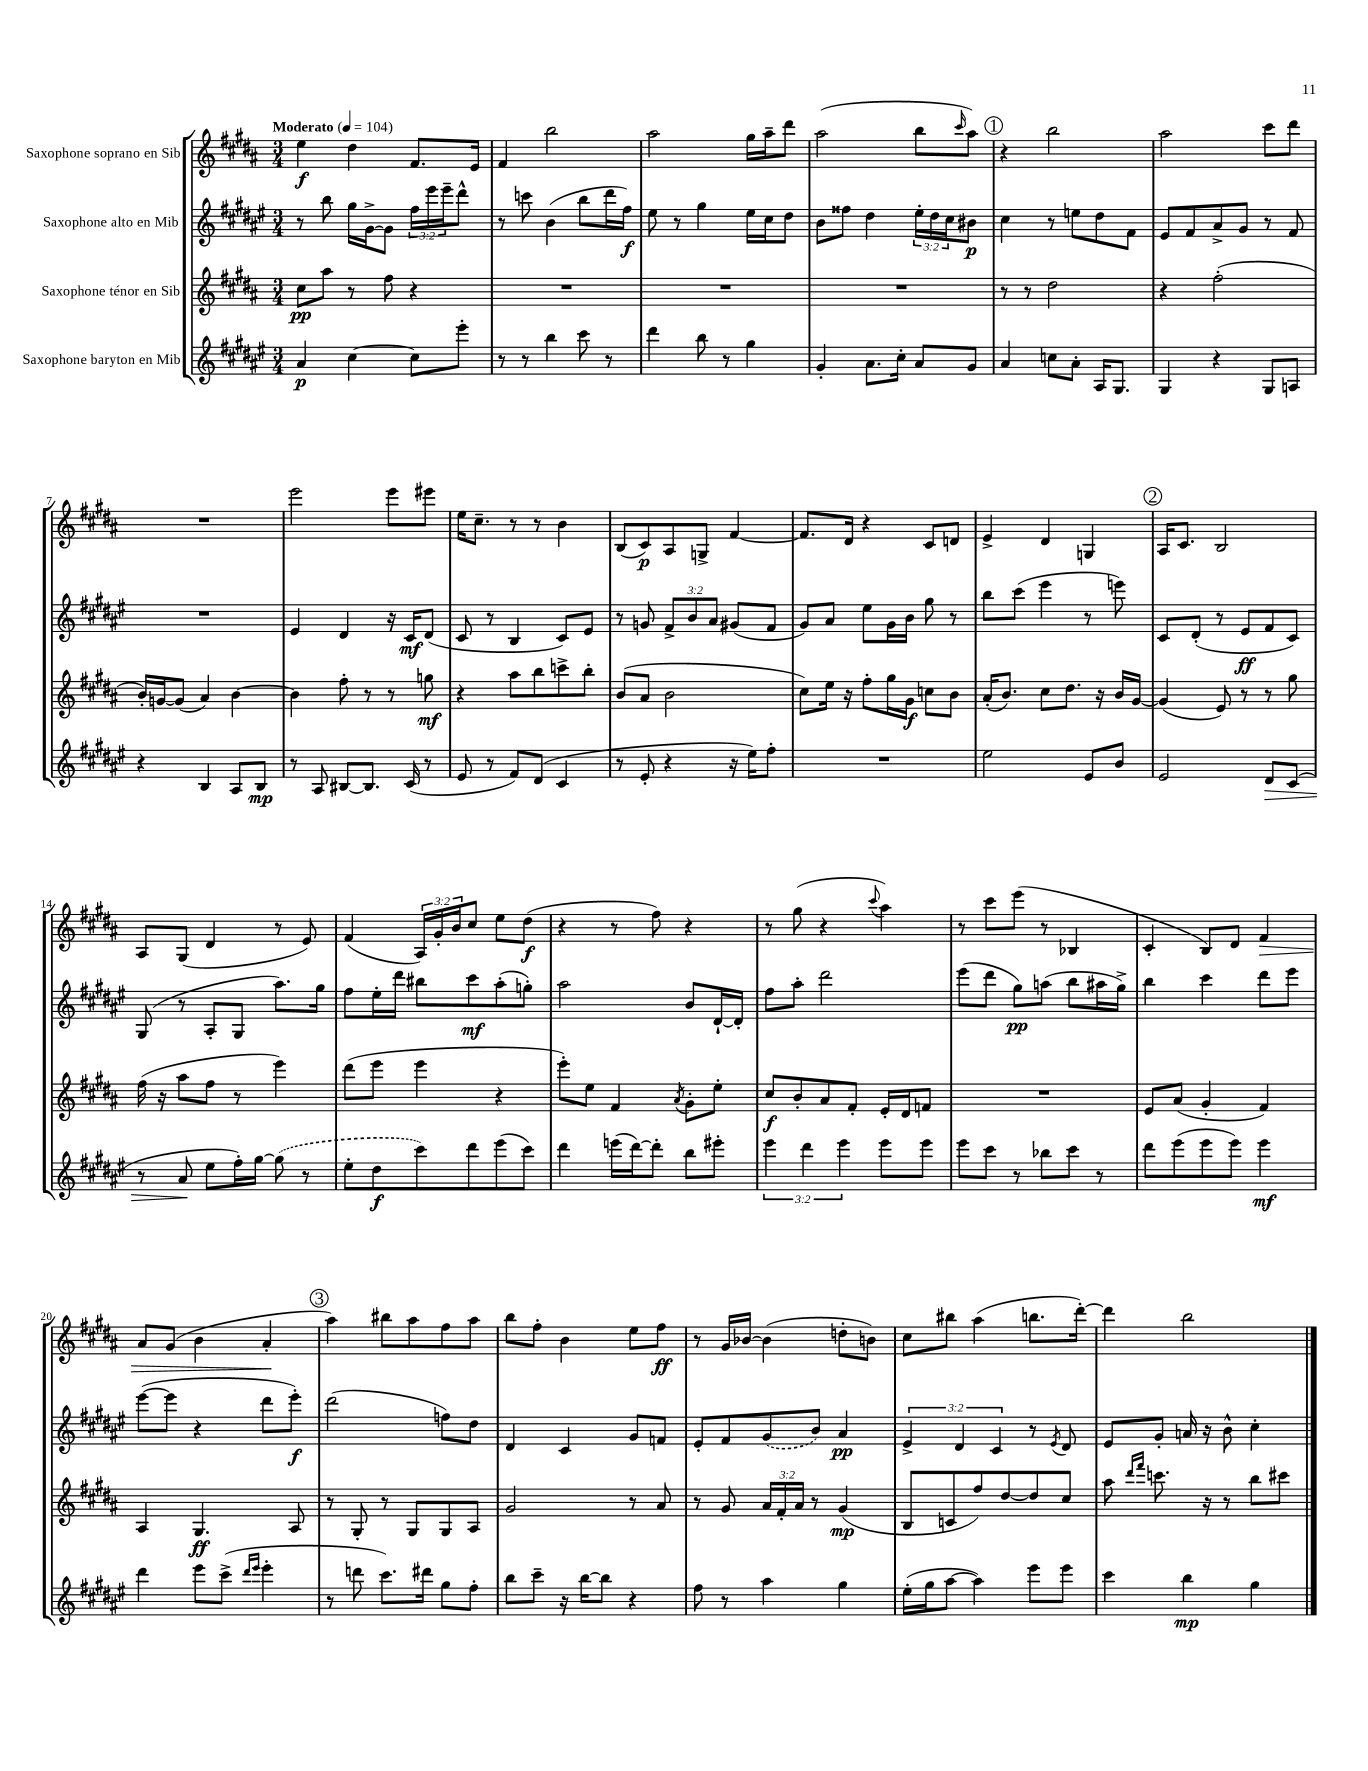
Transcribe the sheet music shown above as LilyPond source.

<<
\new StaffGroup <<
\new Staff = "s0" \with { instrumentName = "Saxophone soprano en Sib" } {
    \clef treble \key b \major \numericTimeSignature \time 3/4 \override Staff.TupletNumber.text = #tuplet-number::calc-fraction-text \tempo "Moderato" 4 = 104
    e''4\f dis''4 fis'8. e'16 |
    fis'4 b''2 |
    ais''2 gis''16 ais''16-- dis'''8 |
    ais''2( b''8 \grace { cis'''16 } ais''8) |
    \mark \markup { \circle "1" } r4 b''2 |
    ais''2 cis'''8 dis'''8 |
    R2. |
    e'''2 e'''8 eis'''8 |
    e''16 cis''8.-- r8 r8 b'4 |
    b8( cis'8\p) ais8 g8-> fis'4~ |
    fis'8. dis'16 r4 cis'8 d'8 |
    e'4-> dis'4 g4 |
    \mark \markup { \circle "2" } ais16 cis'8. b2 |
    ais8 gis8( dis'4 r8 e'8) |
    fis'4( \tuplet 3/2 { ais16) gis'16-. b'16 } cis''8 e''8 dis''8\f( |
    r4 r8 fis''8) r4 |
    r8 gis''8( r4 \appoggiatura { cis'''8 } ais''4) |
    r8 cis'''8 e'''8( r8 bes4 |
    cis'4-. b8) dis'8 fis'4\> |
    ais'8 gis'8( b'4 ais'4-.\! |
    \mark \markup { \circle "3" } ais''4) bis''8 ais''8 fis''8 ais''8 |
    b''8 fis''8-. b'4 e''8 fis''8\ff |
    r8 gis'16 bes'16~ bes'4( d''8-. b'8) |
    cis''8 bis''8 ais''4( b''8. dis'''16~-.) |
    dis'''4 b''2 \bar "|." |
}
\new Staff = "s1" \with { instrumentName = "Saxophone alto en Mib" } {
    \clef treble \key fis \major \numericTimeSignature \time 3/4 \override Staff.TupletNumber.text = #tuplet-number::calc-fraction-text
    r8 b''8 gis''16 gis'16~-> gis'8 \tuplet 3/2 { fis''16 eis'''16 eis'''16-- } dis'''8-^ |
    r8 c'''8 b'4( b''8 dis'''16 fis''16\f) |
    eis''8 r8 gis''4 eis''16 cis''16 dis''8 |
    b'8 fisis''8 dis''4 \tuplet 3/2 { eis''16-. dis''16 cis''16 } bis'8\p |
    \mark \markup { \circle "1" } cis''4 r8 e''8 dis''8 fis'8 |
    eis'8 fis'8 ais'8-> gis'8 r8 fis'8 |
    R2. |
    eis'4 dis'4 r16 cis'16\mf dis'8( |
    cis'8 r8 b4 cis'8) eis'8 |
    r8 g'8 \tuplet 3/2 { fis'8-> b'8 ais'8 } gis'8( fis'8 |
    gis'8) ais'8 eis''8 gis'16 b'16 gis''8 r8 |
    b''8 cis'''8( eis'''4 r8 e'''8) |
    \mark \markup { \circle "2" } cis'8 dis'8-.( r8 eis'8\ff fis'8 cis'8) |
    gis8( r8 ais8-. gis8 ais''8.) gis''16 |
    fis''8 eis''16-. dis'''16 bis''8 cis'''8\mf ais''8-.( g''8-.) |
    ais''2 b'8 dis'16~-! dis'16-. |
    fis''8 ais''8-. dis'''2 |
    eis'''8( dis'''8 gis''8\pp) a''8( b''8 ais''16 gis''16->) |
    b''4 cis'''4 dis'''8 eis'''8 |
    eis'''8~( eis'''8 r4 dis'''8 eis'''8-.\f) |
    \mark \markup { \circle "3" } dis'''2( f''8) dis''8 |
    dis'4 cis'4 gis'8 f'8 |
    eis'8-. fis'8 \once \slurDashed gis'8( b'8) ais'4\pp |
    \tuplet 3/2 { eis'4-> dis'4 cis'4 } r8 \acciaccatura { eis'8 } dis'8 |
    eis'8 gis'8-. a'16 r16 b'8-^ cis''4-. \bar "|." |
}
\new Staff = "s2" \with { instrumentName = "Saxophone ténor en Sib" } {
    \clef treble \key b \major \numericTimeSignature \time 3/4 \override Staff.TupletNumber.text = #tuplet-number::calc-fraction-text
    cis''8\pp ais''8 r8 fis''8 r4 |
    R2. |
    R2. |
    R2. |
    \mark \markup { \circle "1" } r8 r8 dis''2 |
    r4 fis''2-.( |
    b'16-.) g'16~ g'8( ais'4) b'4~ |
    b'4 fis''8-. r8 r8 g''8\mf |
    r4 ais''8 b''8 c'''8-> b''8-. |
    b'8( ais'8 b'2 |
    cis''8) e''16 r16 fis''8-. gis''16 gis'16\f c''8 b'8 |
    ais'16-.( b'8.) cis''8 dis''8. r16 b'16 gis'16~ |
    \mark \markup { \circle "2" } gis'4( e'8) r8 r8 gis''8 |
    fis''16( r16 ais''8 fis''8 r8 e'''4) |
    dis'''8( e'''8 e'''4 r4 |
    e'''8-.) e''8 fis'4 \acciaccatura { ais'8 } gis'8-. e''8-. |
    cis''8\f b'8-. ais'8 fis'8-. e'16-. dis'16 f'8 |
    R2. |
    e'8 ais'8( gis'4-. fis'4) |
    ais4 gis4.\ff ais8 |
    \mark \markup { \circle "3" } r8 gis8-. r8 gis8 gis8 ais8 |
    gis'2 r8 ais'8 |
    r8 gis'8 \tuplet 3/2 { ais'16 fis'16-. ais'16 } r8 gis'4\mp( |
    b8 c'8 fis''8) dis''8~ dis''8 cis''8 |
    ais''8 \grace { dis'''16 fis'''16 } c'''8. r16 r8 b''8 cis'''8 \bar "|." |
}
\new Staff = "s3" \with { instrumentName = "Saxophone baryton en Mib" } {
    \clef treble \key fis \major \numericTimeSignature \time 3/4 \override Staff.TupletNumber.text = #tuplet-number::calc-fraction-text
    ais'4\p cis''4~ cis''8 eis'''8-. |
    r8 r8 b''4 cis'''8 r8 |
    dis'''4 b''8 r8 gis''4 |
    gis'4-. ais'8. cis''16-. ais'8 gis'8 |
    \mark \markup { \circle "1" } ais'4 c''8 ais'8-. ais16 gis8. |
    gis4 r4 gis8 a8 |
    r4 b4 ais8 b8\mp |
    r8 ais8 bis8~ bis8. cis'16( r8 |
    eis'8 r8 fis'8) dis'8( cis'4 |
    r8 eis'8-. r4 r16 eis''16) fis''8-. |
    R2. |
    eis''2 eis'8 b'8 |
    \mark \markup { \circle "2" } eis'2 dis'8\> cis'8( |
    r8 ais'8\! eis''8 fis''16-.) gis''16~ \once \slurDashed gis''8( r8 |
    eis''8-. dis''8\f cis'''8) dis'''8 eis'''8( cis'''8) |
    dis'''4 e'''16( dis'''16~) dis'''8-. b''8 eis'''8-. |
    \tuplet 3/2 { eis'''4 dis'''4 eis'''4 } eis'''8 eis'''8 |
    eis'''8 cis'''8 r8 bes''8 cis'''8 r8 |
    dis'''8 eis'''8( eis'''8 eis'''8) eis'''4\mf |
    dis'''4 eis'''8 cis'''8->( \grace { dis'''16 eis'''16 } eis'''4-. |
    \mark \markup { \circle "3" } r8 d'''8 cis'''8.) dis'''16 gis''8 fis''8-. |
    b''8 cis'''8-- r16 b''16~ b''8 r4 |
    fis''8 r8 ais''4 gis''4 |
    eis''16-.( gis''16 ais''8~ ais''4) eis'''8 eis'''8 |
    cis'''4 b''4\mp gis''4 \bar "|." |
}
>>
>>
